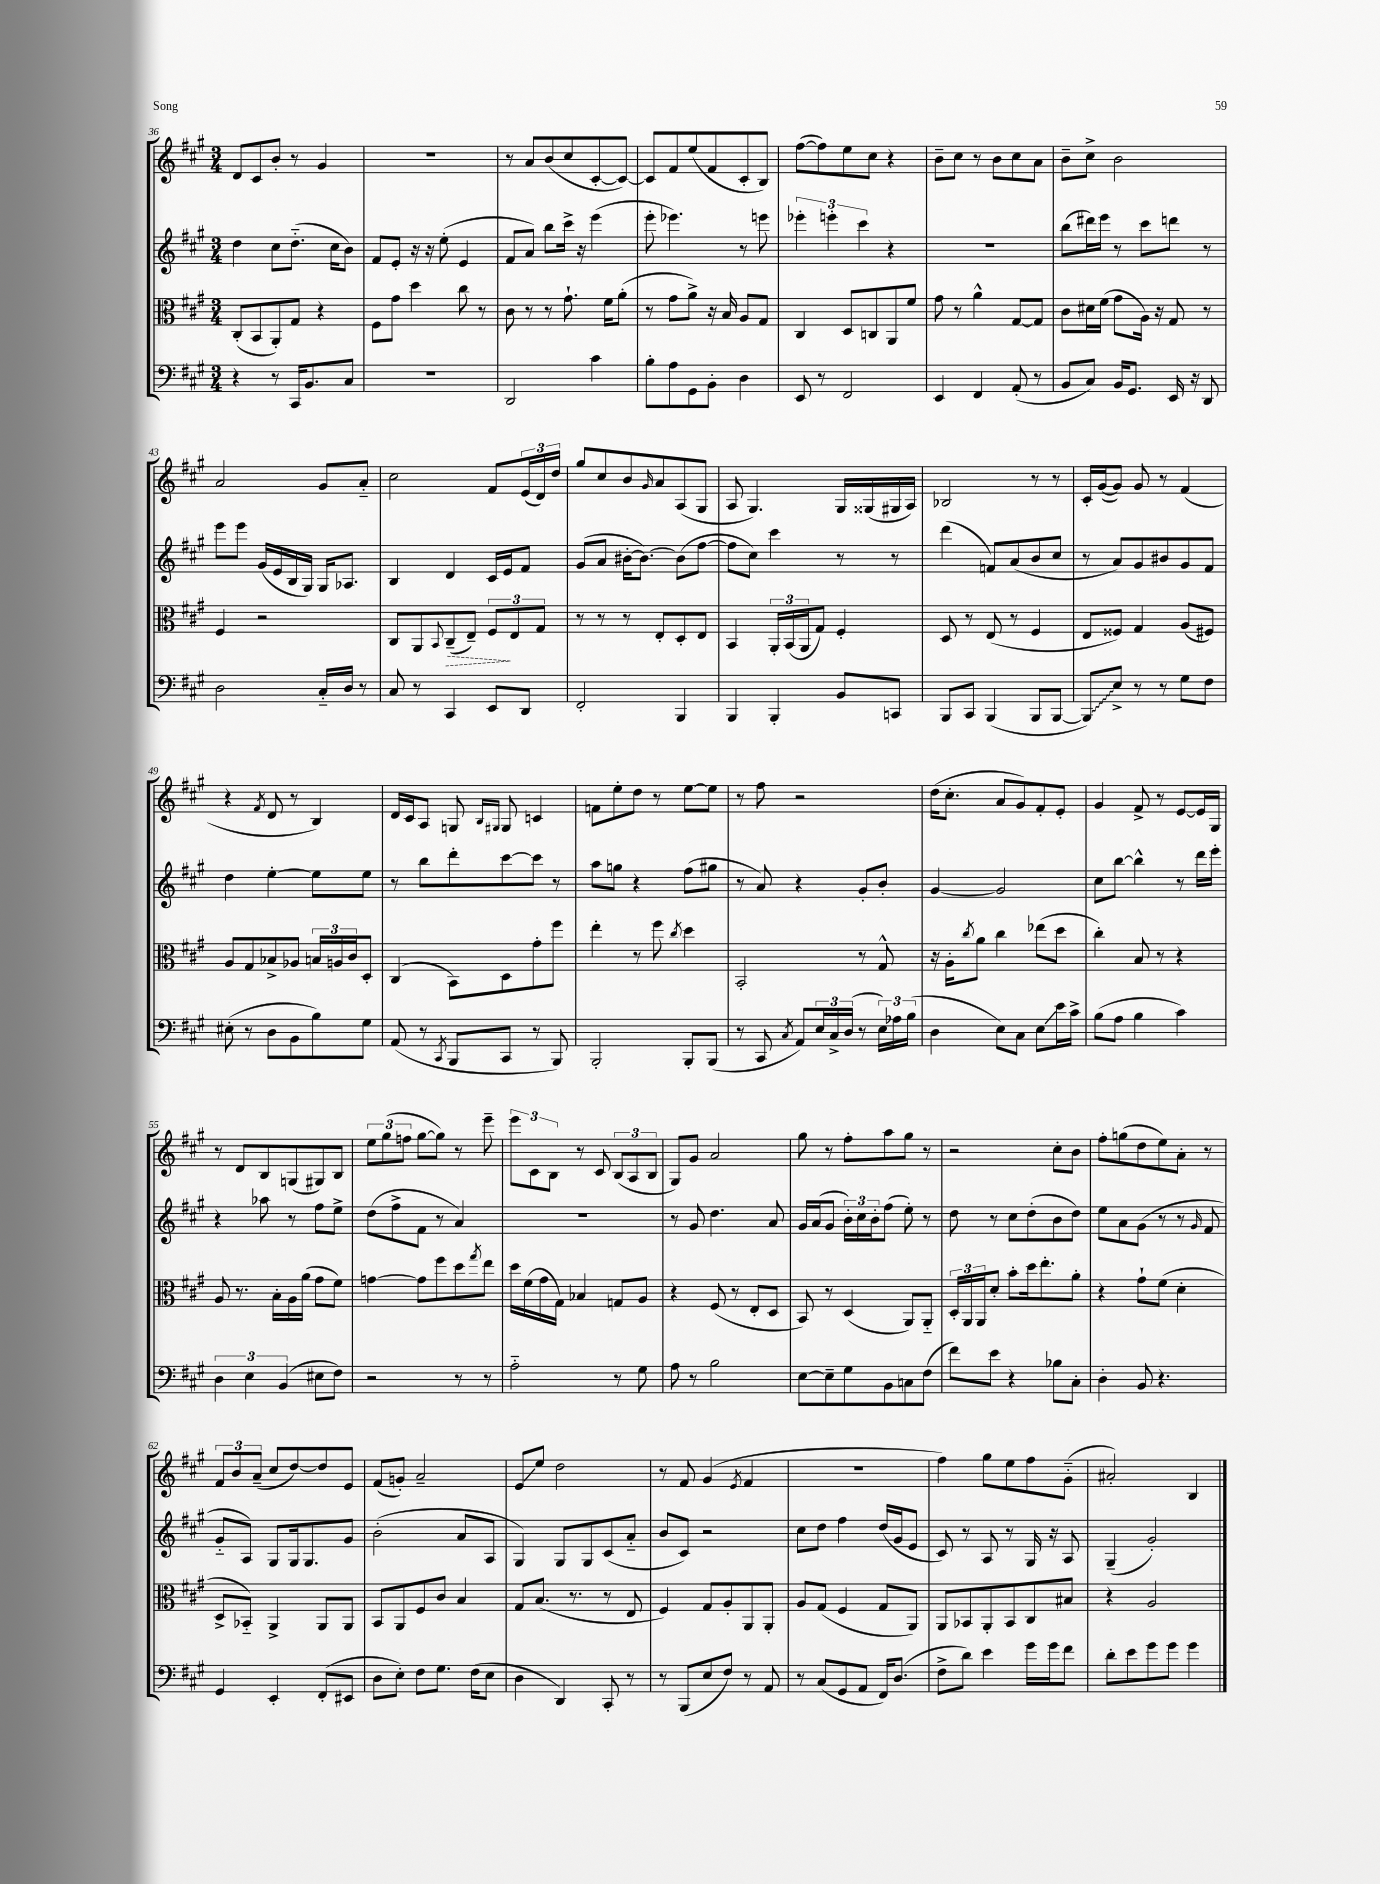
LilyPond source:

<<
\new StaffGroup <<
\new Staff = "s0" {
    \clef treble \key a \major \numericTimeSignature \time 3/4
    d'8 cis'8 b'8-. r8 gis'4 |
    R2. |
    r8 a'8 b'8( cis''8 cis'8~-. cis'8~) |
    cis'8 fis'8 e''8( fis'8 cis'8-. b8) |
    fis''8~( fis''8) e''8 cis''8 r4 |
    b'8-- cis''8 r8 b'8 cis''8 a'8 |
    b'8-- cis''8-> b'2 |
    a'2 gis'8 a'8-_ |
    cis''2 fis'8 \tuplet 3/2 { e'16( d'16) d''16 } |
    gis''8 cis''8 b'8 \grace { gis'16 } a'8 a8( gis8 |
    a8 gis4.) gis16 gisis16( gis16 a16) |
    bes2 r8 r8 |
    cis'16-. gis'16~( gis'8) gis'8 r8 fis'4( |
    r4 \acciaccatura { fis'8 } d'8 r8 b4) |
    d'16 cis'16 a8 g8 \grace { b16 gis16 } gis8 c'4 |
    f'8 e''8-. d''8 r8 e''8~ e''8 |
    r8 fis''8 r2 |
    d''16( cis''8.-. a'8 gis'8) fis'8-. e'8-. |
    gis'4 fis'8-> r8 e'8~ e'16 gis16 |
    r8 d'8 b8 g8( gis8) b8 |
    \tuplet 3/2 { e''8 gis''8( f''8 } gis''8~ gis''8) r8 e'''8-- |
    \tuplet 3/2 { e'''8 cis'8 b8 } r8 cis'8 \tuplet 3/2 { b8( a8 b8 } |
    gis8) gis'8 a'2 |
    gis''8 r8 fis''8-. a''8 gis''8 r8 |
    r2 cis''8-. b'8 |
    fis''8-. g''8( d''8 e''8) a'8-. r8 |
    \tuplet 3/2 { fis'8 b'8 a'8--( } cis''8 d''8~) d''8 e'8 |
    fis'8( g'8-.) a'2-- |
    e'8\glissando e''8 d''2 |
    r8 fis'8 gis'4( \acciaccatura { e'8 } fis'4 |
    R2. |
    fis''4) gis''8 e''8 fis''8 gis'8-_( |
    ais'2-.) b4 \bar "|." |
}
\new Staff = "s1" {
    \clef treble \key a \major \numericTimeSignature \time 3/4
    d''4 cis''8 d''8.-_( cis''16 b'8) |
    fis'8 e'8-. r16 r16 e''8-.( e'4 |
    fis'8 a'8) b''8 cis'''16-> r16 e'''4( |
    e'''8-. ees'''4.) r8 e'''8 |
    \tuplet 3/2 { ees'''4-. e'''4-. cis'''4 } r4 |
    R2. |
    b''8( dis'''16) e'''16 r8 cis'''8 d'''8 r8 |
    e'''8 e'''8 gis'16( e'16 b16 gis16) gis16 aes8. |
    b4 d'4 cis'16 e'16 fis'8 |
    gis'8( a'8 bis'16~-. bis'8.~) bis'8( fis''8~ |
    fis''8 cis''8) cis'''4 r8 r8 |
    d'''4( f'8) a'8( b'8 cis''8 |
    r8 a'8) gis'8 bis'8 gis'8 fis'8 |
    d''4 e''4~-. e''8 e''8 |
    r8 b''8 d'''8-. cis'''8~ cis'''8 r8 |
    a''8 g''8 r4 fis''8( gis''8 |
    r8 a'8) r4 gis'8-. b'8-. |
    gis'4~ gis'2 |
    cis''8 b''8~ b''4-^ r8 d'''16 e'''16-. |
    r4 aes''8 r8 fis''8 e''8-> |
    d''8( fis''8-> fis'8 r8 a'4) |
    R2. |
    r8 gis'8 d''4. a'8 |
    gis'16 a'16( gis'8 \tuplet 3/2 { b'16-.) cis''16 b'16-. } fis''8( e''8-.) r8 |
    d''8 r8 cis''8 d''8-.( b'8 d''8) |
    e''8 a'8 gis'8( r8 r8 \grace { gis'16 } fis'8 |
    gis'8-_ a8) gis8 gis16 gis8. gis'8 |
    b'2-.( a'8 a8 |
    gis4) gis8 gis8 cis'8( a'8-_ |
    b'8 cis'8) r2 |
    cis''8 d''8 fis''4 d''16( gis'16 e'8 |
    cis'8) r8 a8 r8 gis16 r16 a8 |
    gis4--( gis'2-.) \bar "|." |
}
\new Staff = "s2" {
    \clef alto \key a \major \numericTimeSignature \time 3/4
    cis8-.( b,8 a,8-.) gis8 r4 |
    fis8 gis'8 d''4 cis''8 r8 |
    cis'8 r8 r8 gis'8.-! fis'16 a'8-.( |
    r8 gis'8 a'8->) r16 b16 a8 gis8 |
    cis4 d8 c8 a,8 fis'8 |
    gis'8 r8 a'4-^ gis8~ gis8 |
    cis'8 dis'16 fis'16( gis'8 a16) r16 gis8 r8 |
    fis4 r2 |
    cis8 a,8 \appoggiatura { b,8 } \once \override Hairpin.style = #'dashed-line cis8--\>( e8--) \tuplet 3/2 { fis8\! e8 gis8 } |
    r8 r8 r8 e8-. d8-. e8 |
    b,4 \tuplet 3/2 { a,16-. b,16( a,16 } gis8) fis4-. |
    d8 r8 e8( r8 fis4 |
    e8 fisis8) gis4 a8( fis8) |
    a8 gis8 bes8-> aes8 \tuplet 3/2 { b16 a16 cis'16 } d8-. |
    cis4( b,8) d8 gis'8-. fis''8 |
    e''4-. r8 fis''8 \acciaccatura { cis''8 } d''4 |
    b,2-. r8 gis8-^ |
    r16 a16-. \acciaccatura { cis''8 } a'8 cis''4 ees''8( d''8 |
    cis''4-.) b8 r8 r4 |
    a8 r8. b16-. a16 a'16( gis'8 fis'8) |
    g'4~ g'8 fis''8 d''8 \acciaccatura { gis''8 } e''8 |
    d''16 fis'16( gis'16 gis16) bes4 g8 a8 |
    r4 fis8( r8 e8-. d8 |
    b,8) r8 d4( a,8) a,8-_ |
    \tuplet 3/2 { d16-. a,16 a,16 } d'8-. b'8-. d''16 e''8.-. a'8-. |
    r4 gis'8-! fis'8( d'4-. |
    d8-> bes,8-_) a,4-> a,8 a,8 |
    b,8 a,8 fis8 cis'8 b4 |
    gis8 b8.( r8. r8 e8 |
    fis4) gis8 a8-. a,8 a,8-. |
    a8 gis8( fis4 gis8 a,8) |
    a,8 bes,8 a,8-. bes,8 cis8 bis8 |
    r4 a2 \bar "|." |
}
\new Staff = "s3" {
    \clef bass \key a \major \numericTimeSignature \time 3/4
    r4 r8 cis,16 b,8. cis8 |
    R2. |
    d,2 cis'4 |
    b8-. a8 gis,8 b,8-. d4 |
    e,8 r8 fis,2 |
    e,4 fis,4 a,8-.( r8 |
    b,8 cis8) b,16 gis,8. e,16 r16 d,8 |
    d2 cis16-_ d16 r8 |
    cis8 r8 cis,4 e,8 d,8 |
    fis,2-. b,,4 |
    b,,4 b,,4-. b,8 c,8 |
    b,,8 cis,8 b,,4( b,,8 b,,8~ |
    \once \override Glissando.style = #'zigzag b,,8\glissando) e8-> r8 r8 gis8 fis8 |
    eis8-.( r8 d8 b,8 b8) gis8 |
    a,8( r8 \acciaccatura { cis,8 } b,,8 cis,8 r8 b,,8) |
    b,,2-. b,,8-. b,,8( |
    r8 cis,8 \acciaccatura { cis8 } a,8) \tuplet 3/2 { e16 cis16-> d16( } r8 \tuplet 3/2 { e16) aes16 b16( } |
    d4 e8) cis8 e8\glissando e'16 cis'16-> |
    b8( a8 b4 cis'4) |
    \tuplet 3/2 { d4 e4 b,4( } eis8 fis8) |
    r2 r8 r8 |
    a2-_ r8 gis8 |
    a8 r8 b2 |
    e8~ e8-- gis8 b,8 c8 fis8( |
    fis'8) e'8 r4 bes8 cis8-. |
    d4-. b,8 r4. |
    gis,4 e,4-. fis,8-.( eis,8 |
    d8 e8-.) fis8 gis8. fis16( e8 |
    d4 d,4) cis,8-. r8 |
    r8 b,,8( e8 fis8) r8 a,8 |
    r8 cis8( gis,8 a,8 fis,16) d8.( |
    fis8-> d'8) e'4 gis'16 gis'16 fis'8 |
    d'8-. e'8 gis'8 gis'8 gis'4 \bar "|." |
}
>>
>>
\layout { \context { \Score currentBarNumber = #36 } }
